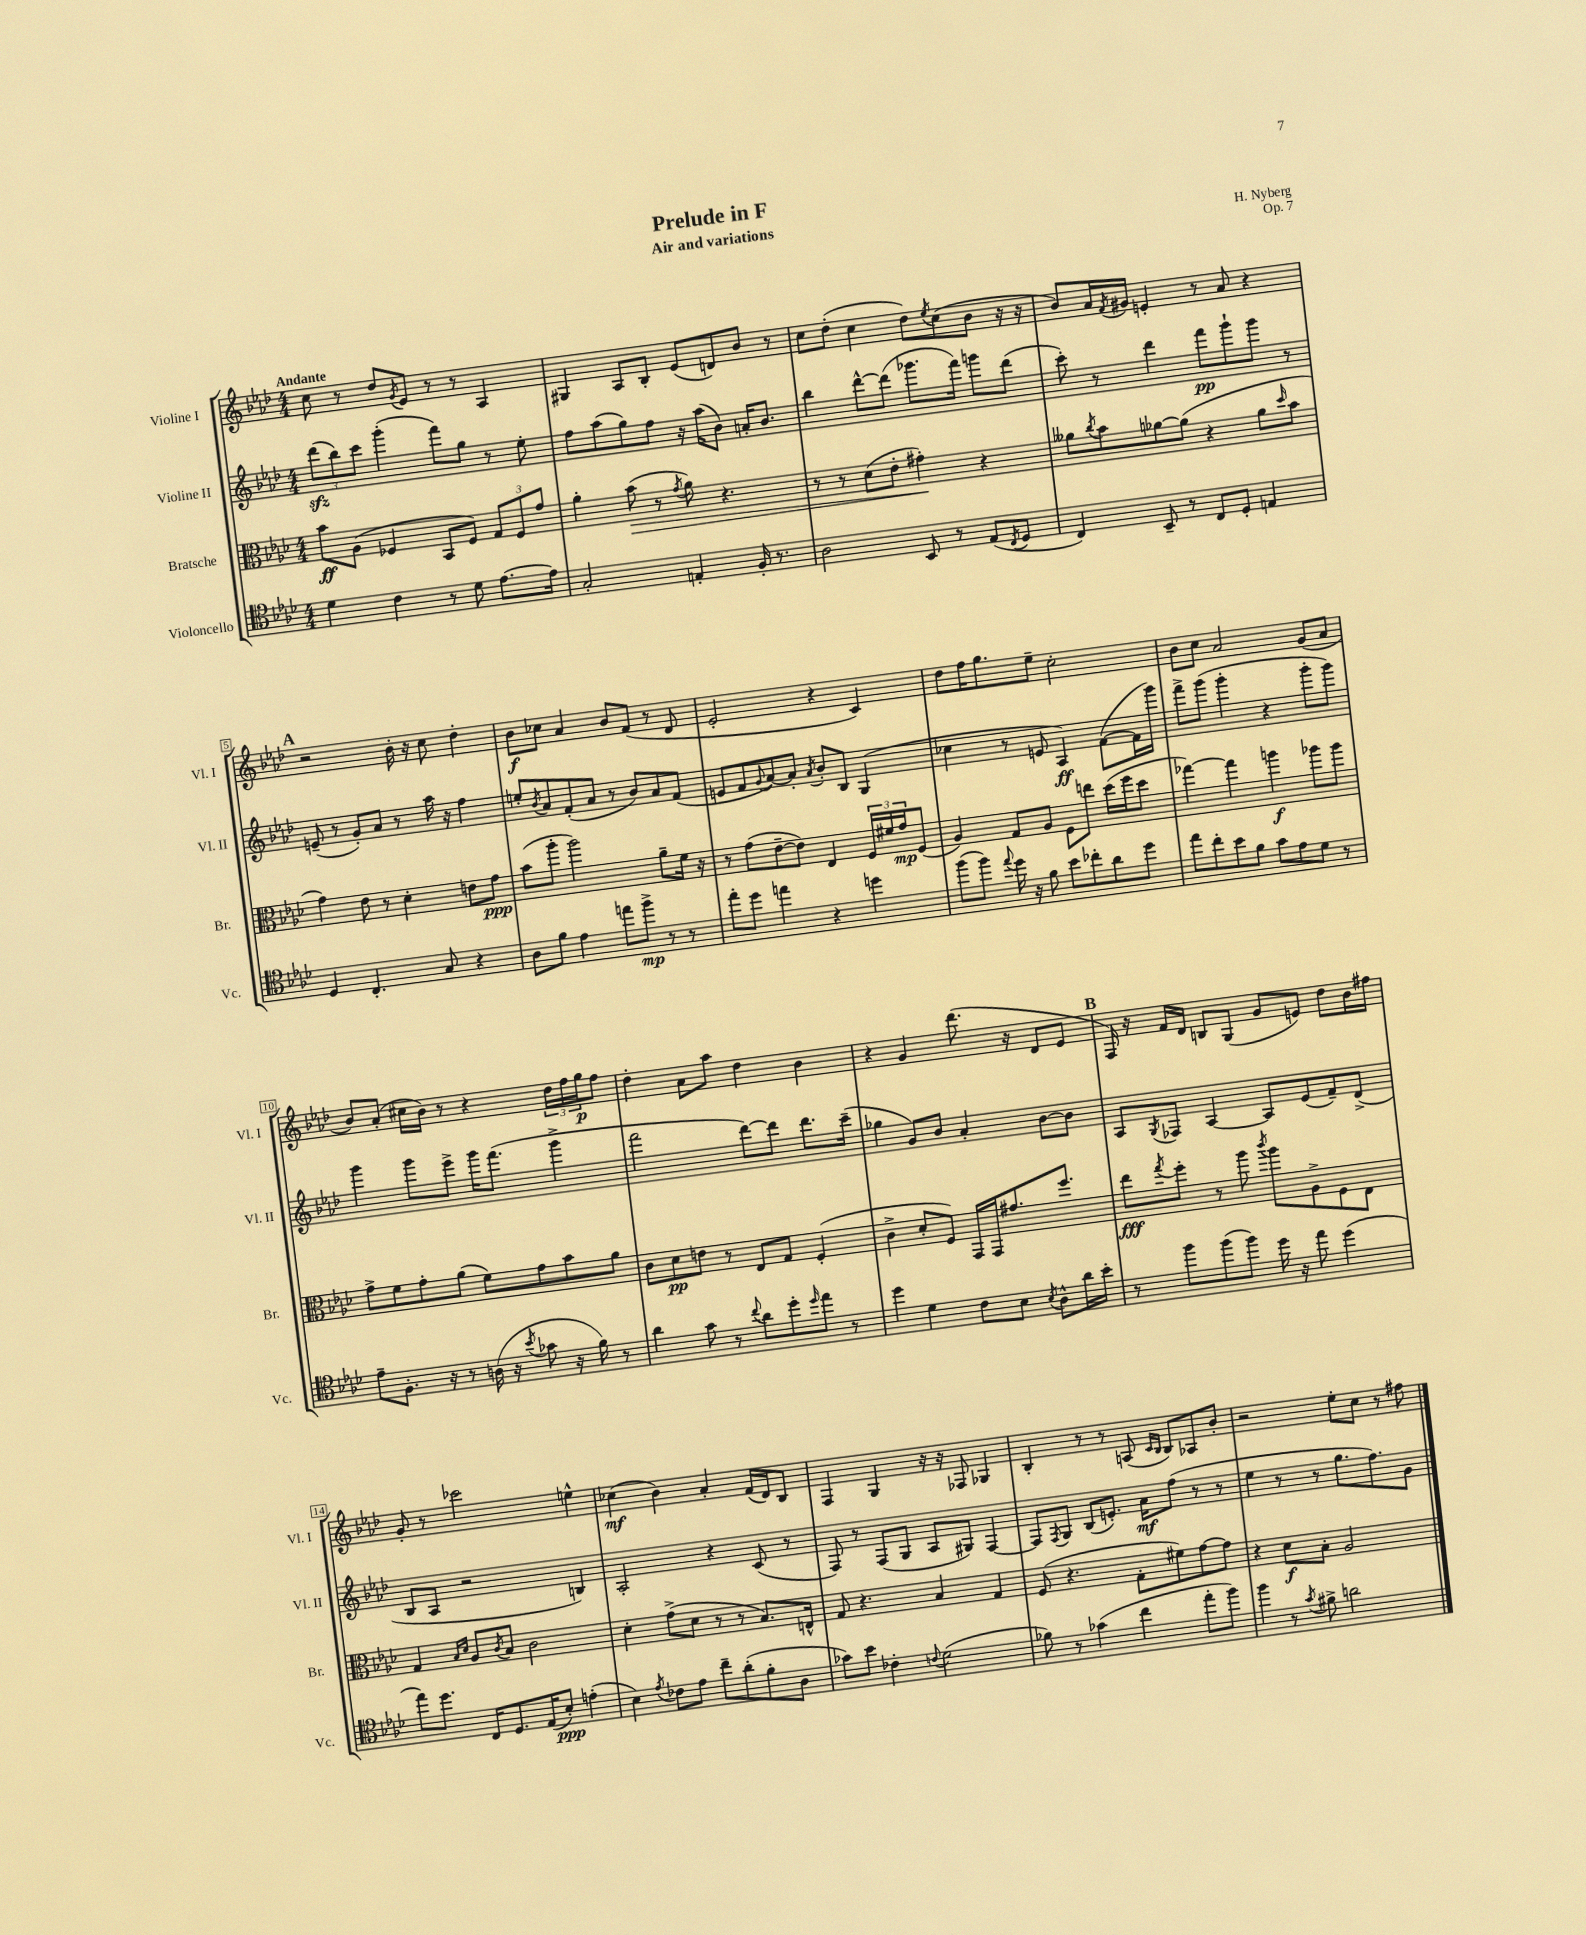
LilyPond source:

\header { title = "Prelude in F" composer = "H. Nyberg" subtitle = "Air and variations" opus = "Op. 7" }
<<
\new StaffGroup <<
\new Staff = "s0" \with { instrumentName = "Violine I" shortInstrumentName = "Vl. I" } {
    \clef treble \key aes \major \numericTimeSignature \time 4/4 \tempo "Andante"
    c''8 r8 des''8 \acciaccatura { g'8 } ees'8 r8 r8 aes4 |
    gis4 aes8 bes8-. ees'8( d'8) bes'8 r8 |
    c''8 des''8-.( c''4 des''8) \acciaccatura { ees''8 } c''8( bes'8 r16 r16 |
    bes'8) aes'16 \acciaccatura { f'8 } gis'16 e'4-. r8 aes'8 r4 |
    \mark \markup { \bold "A" } r2 bes'16-. r16 c''8 des''4-. |
    bes'8\f ces''8 aes'4 bes'8 f'8( r8 des'8 |
    ees'2-. r4 c'4) |
    des''8 f''16 g''8. ees''8-- c''2-. |
    bes'8 c''8 aes'2 g'8( aes'8 |
    bes'8) aes'8-.( cis''16 bes'16) r8 r4 \tuplet 3/2 { des''16 f''16 g''16\p } f''8 |
    des''4-. aes'8 aes''8 des''4 bes'4 |
    r4 g'4 des'''8.( r16 des'8 ees'8 |
    \mark \markup { \bold "B" } f16) r16 f'16 des'16 b8 g8( g'8 e'8) des''8 bes'16 fis''16 |
    g'8-. r8 ces'''2 e''4-^ |
    ces''4\mf( bes'4) aes'4-. f'16( des'16) bes8 |
    f4 g4 r16 r16 fes8 ges4 |
    bes4-. r8 r8 a8( \grace { c'16 bes16 } bes8) aes8 bes'8-. |
    r2 ees''8-. c''8 r8 fis''8 \bar "|." |
}
\new Staff = "s1" \with { instrumentName = "Violine II" shortInstrumentName = "Vl. II" } {
    \clef treble \key aes \major \numericTimeSignature \time 4/4
    \tuplet 3/2 { des'''8\sfz( bes''8) c'''8 } g'''4-.( f'''8) g''8 r8 ees''8-. |
    f''8 aes''8( g''8) f''8 r16 aes''16( bes'8) a'16-. bes'8. |
    bes''4 des'''8~-^ des'''8( ges'''8. f'''16) g'''8 des'''8( |
    c'''8-.) r8 des'''4 f'''8\pp g'''8-! g'''8 r8 |
    \mark \markup { \bold "A" } e'8--( r8 g'8-.) aes'8 r8 aes''16 r16 f''4 |
    e''8-. \acciaccatura { bes'8 } aes'8 f'8-.( aes'8 r8 bes'8) aes'8 f'8( |
    e'8 f'8 \appoggiatura { g'8 } aes'8~) aes'8-. \acciaccatura { aes'8 } bes'8-. bes8 g4( |
    ces''4 r8 e'8 aes4\ff) f'8~( f'16 g'''16) |
    f'''8-> g'''8( g'''4-. r4 g'''8-. g'''8) |
    g'''4 g'''8 ees'''8-> g'''16 f'''8.( g'''4-> |
    f'''2 des'''8~) des'''8 des'''8. c'''16--( |
    ges''4 g'8) bes'8 aes'4-. bes'8~ bes'8 |
    \mark \markup { \bold "B" } aes8 \acciaccatura { g8 } fes8 aes4~ aes8 ees'8( f'8--) des'8->( |
    bes8 aes8 r2 b4) |
    aes2-. r4 c'8( r8 |
    f8) r8 f8( g8 aes8 gis8) f4~ |
    f8 \acciaccatura { f8 } g8 bes8( e'8.-.) aes'16\mf f''8( r8 r8 |
    ees''4 r8 r8 g''8. f''8.) g'8 \bar "|." |
}
\new Staff = "s2" \with { instrumentName = "Bratsche" shortInstrumentName = "Br." } {
    \clef alto \key aes \major \numericTimeSignature \time 4/4
    bes'8\ff aes8( fes4 bes,8 fes8) \tuplet 3/2 { g8 fes8 g'8 } |
    aes'4-. bes'8\>( r8 \acciaccatura { g'8 } aes'8) r4. |
    r8 r8 des'8( ees'8-. gis'4-.\!) r4 |
    aeses'8 \acciaccatura { c''8 } bes'8 aes'8~ aes'8( r4 aes'8 \grace { des''16 } bes'8 |
    \mark \markup { \bold "A" } g'4) ees'8 r8 des'4-. e'8 g'8\ppp |
    bes'8( aes''8-. aes''2) aes'8-- f'16 r16 |
    r8 g'8( ees'8~-- ees'8) ees4 \tuplet 3/2 { f16 fis'16 g'16\mp } f8( |
    aes4) g8 aes8 f8 e''8 des''16( f''16 des''8 |
    ges''4~) ges''4 a''4\f aes''8 aes''8 |
    g'8-> f'8 g'8-. aes'8( f'8) g'8 bes'8 aes'8 |
    c'8 des'8\pp e'8 r8 ees8 g8 f4-.( |
    c'4-> des'8-. f8) g,16 g,16 gis'8. f''8. |
    \mark \markup { \bold "B" } ees''8\fff \acciaccatura { g''8 } f''8-. r8 aes''8 \acciaccatura { c'''8 } aes''8 aes8-> f8 ees8 |
    g4 \grace { bes16 des'16 } aes8 \acciaccatura { c'8 } bes8 c'2 |
    des'4-. g'8->( des'8 r8 r8 bes8.) e16-^ |
    g8 r4. bes4 g4 |
    f8( r4. g8-. fis'8) g'8~ g'8 |
    r4 des'8\f bes8-. aes2 \bar "|." |
}
\new Staff = "s3" \with { instrumentName = "Violoncello" shortInstrumentName = "Vc." } {
    \clef tenor \key aes \major \numericTimeSignature \time 4/4
    des'4 c'4 r8 des'8 ees'8.~ ees'16 |
    g2-. e4-. f16-. r8. |
    aes2 bes,8 r8 ees8( \acciaccatura { c8 } des8 |
    c4) bes,8-- r8 c8 des8-. e4 |
    \mark \markup { \bold "A" } des4 c4.-. g8 r4 |
    aes8 f'8 ees'4 e''8 f''8->\mp r8 r8 |
    ees''8-. des''8 e''4 r4 d''4 |
    f''8( f''8) \appoggiatura { ees''8 } des''16 r16 f'8 bes'8 ces''8-. aes'8 des''8 |
    ees''8 c''8-. bes'8 f'8 g'8 ees'8 des'8 r8 |
    ees'8-- f8.-. r16 r8 a16( r16 \acciaccatura { bes'8 } ges'8 r16 f'16) r8 |
    aes'4 g'8 r8 \appoggiatura { c''8 } aes'8 des''8-. \grace { des''16 } ees''8 r8 |
    des''4 des'4 c'8 bes8 \acciaccatura { bes8 } aes8-^ aes'16 bes'16-. |
    \mark \markup { \bold "B" } r8 f''8 f''8( f''8) des''16 r16 ees''8 des''4( |
    ees''8) des''8. c16 des8. ees16( bes8-.\ppp) e'4-.( |
    bes4) \acciaccatura { ees'8 } ces'8 ees'8 c''8-- aes'8-.( f'8-. aes8 |
    ges'8) bes'8 ces'4-. \appoggiatura { c'8 } des'2( |
    fes'8) r8 ges'4( c''4 ees''8-. f''8) |
    f''4 r8 \acciaccatura { g'8 } fis'8-> a'2 \bar "|." |
}
>>
>>
\layout { \context { \Score \override BarNumber.stencil = #(make-stencil-boxer 0.1 0.3 ly:text-interface::print) } }
